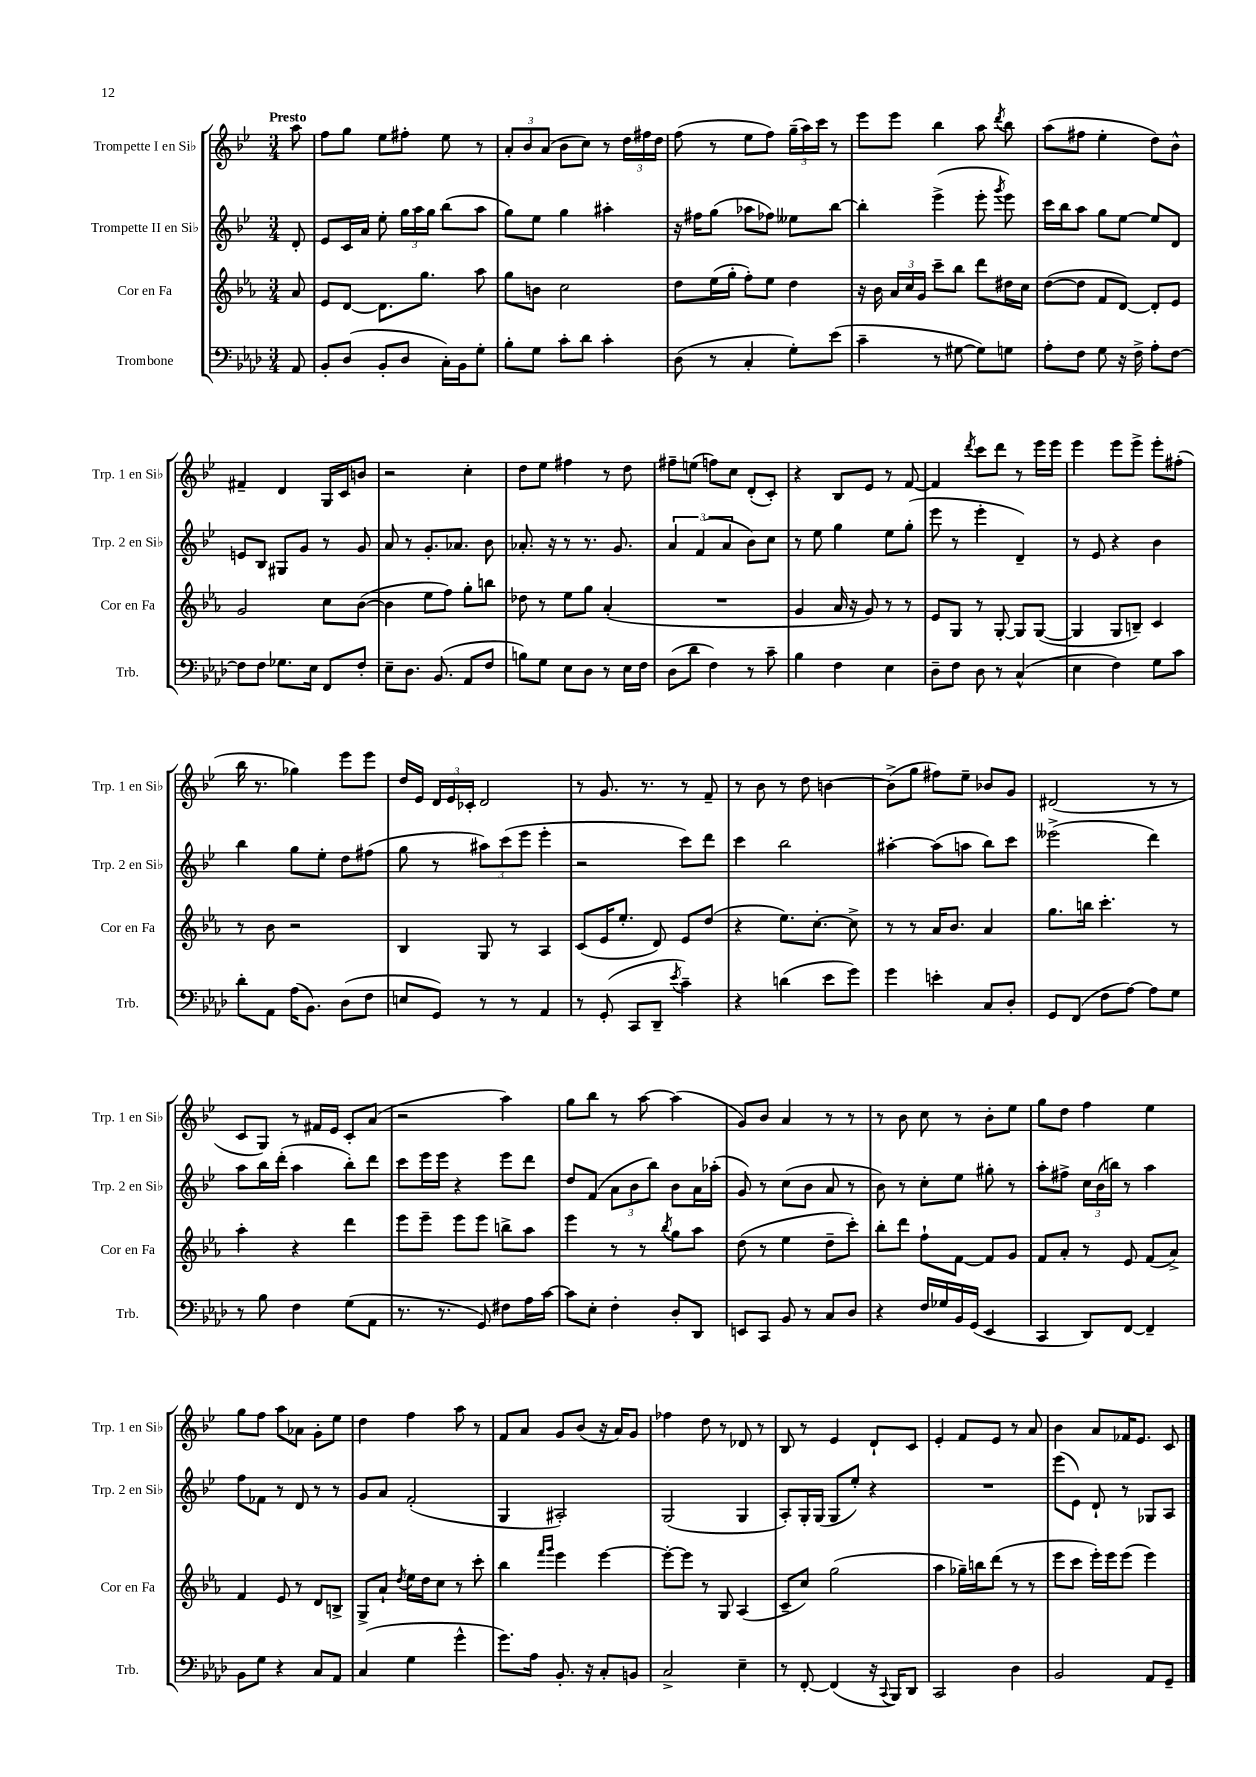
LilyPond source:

<<
\new StaffGroup <<
\new Staff = "s0" \with { instrumentName = "Trompette I en Sib" shortInstrumentName = "Trp. 1 en Sib" } {
    \clef treble \key bes \major \numericTimeSignature \time 3/4 \partial 8 \tempo "Presto"
    \autoBeamOff a''8 |
    f''8[ g''8] ees''8[ fis''8]-. ees''8 r8 |
    \tuplet 3/2 { a'8[-. bes'8 a'8]( } bes'8[ c''8]) r8 \tuplet 3/2 { d''16[ fis''16 d''16] } |
    f''8( r8 ees''8[ f''8]) \tuplet 3/2 { g''16[--( a''16) c'''16] } r8 |
    ees'''8[ ees'''8] bes''4 a''8 \acciaccatura { d'''8 } bes''8 |
    a''8[( fis''8] ees''4-. d''8[) bes'8]-^ |
    fis'4-- d'4 g16[ c'16 b'8] |
    r2 c''4-. |
    d''8[ ees''8] fis''4 r8 d''8 |
    fis''8[-- e''8]( f''8[) c''8] d'8[-.( c'8]-.) |
    r4 bes8[ ees'8] r8 f'8~ |
    f'4 \acciaccatura { d'''8 } c'''8[ d'''8] r8 ees'''16[ ees'''16] |
    ees'''4 ees'''8[ ees'''8]-> ees'''8[-. fis''8]-.( |
    bes''16 r8. ges''4) ees'''8[ ees'''8] |
    d''16[ ees'16] \tuplet 3/2 { d'16[ ees'16 ces'16]-. } d'2 |
    r8 g'8. r8. r8 f'8-- |
    r8 bes'8 r8 d''8 b'4~ |
    b'8[->( g''8] fis''8[) ees''8]-- bes'8[ g'8] |
    dis'2( r8 r8 |
    c'8[ g8]) r8 fis'16[ ees'16] c'8[-. a'8]( |
    r2 a''4) |
    g''8[ bes''8] r8 a''8~ a''4( |
    g'8[) bes'8] a'4 r8 r8 |
    r8 bes'8 c''8 r8 bes'8[-. ees''8] |
    g''8[ d''8] f''4 ees''4 |
    g''8[ f''8] a''8[ aes'8] g'8[-. ees''8] |
    d''4 f''4 a''8 r8 |
    f'8[ a'8] g'8[ bes'8]( r16 a'16[) g'8] |
    fes''4 d''8 r8 des'8 r8 |
    bes8 r8 ees'4 d'8[-! c'8] |
    ees'4-. f'8[ ees'8] r8 a'8 |
    bes'4 a'8[ fes'16 ees'8.] c'8 \bar "|." |
}
\new Staff = "s1" \with { instrumentName = "Trompette II en Sib" shortInstrumentName = "Trp. 2 en Sib" } {
    \clef treble \key bes \major \numericTimeSignature \time 3/4 \partial 8
    \autoBeamOff d'8-. |
    ees'8[ c'16 a'16] ees''8-. \tuplet 3/2 { g''16[ a''16 g''16] } bes''8[( a''8] |
    g''8[) ees''8] g''4 ais''4-. |
    r16 fis''16[ g''8]( aes''8[ fes''8]) eeses''8[ bes''8]~ |
    bes''4-. ees'''4->( ees'''8-. \acciaccatura { g'''8 } ees'''8) |
    c'''16[ bes''16 a''8] g''8[ ees''8]~ ees''8[ d'8] |
    e'8[ bes8] gis8[ g'8] r8 g'8 |
    a'8 r8 g'8.[-. aes'8.] bes'8 |
    aes'8.-. r16 r8 r8. g'8. |
    \tuplet 3/2 { a'4 f'4( a'4 } bes'8[) c''8] |
    r8 ees''8 g''4 ees''8[ g''8]-.( |
    ees'''8 r8 ees'''4-. d'4--) |
    r8 ees'8 r4 bes'4 |
    bes''4 g''8[ ees''8]-. d''8[ fis''8]( |
    g''8 r8 \tuplet 3/2 { ais''8[) c'''8( ees'''8] } ees'''4-. |
    r2 c'''8[) d'''8] |
    c'''4 bes''2 |
    ais''4~-. ais''8[( a''8] bes''8[) c'''8] |
    eeses'''2->( d'''4) |
    a''8[ bes''16 d'''16]-.( a''4 bes''8[-.) d'''8] |
    c'''8[ ees'''16 ees'''16] r4 ees'''8[ d'''8] |
    d''8[ f'8]( \tuplet 3/2 { a'8[ bes'8 bes''8]) } bes'8[ a'16 aes''16]-.( |
    g'8) r8 c''8[( bes'8] a'8 r8 |
    bes'8) r8 c''8[-. ees''8] gis''8-. r8 |
    a''8[-. fis''8]-> \tuplet 3/2 { c''16[ bes'16( b''16]) } r8 a''4 |
    f''8[ fes'8] r8 d'8 r8 r8 |
    g'8[ a'8] f'2-.( |
    g4 ais2-.) |
    g2( g4 |
    a8[-.) g16-. g16]( g8[ ees''8]-.) r4 |
    R2. |
    ees'''8[( ees'8]) d'8-! r8 ges8[ a8] \bar "|." |
}
\new Staff = "s2" \with { instrumentName = "Cor en Fa" shortInstrumentName = "Cor en Fa" } {
    \clef treble \key ees \major \numericTimeSignature \time 3/4 \partial 8
    \autoBeamOff aes'8 |
    ees'8[ d'8]~ d'8.[ g''8.] aes''8 |
    g''8[ b'8] c''2 |
    d''8[ ees''16( g''16]-. f''8[-.) ees''8] d''4 |
    r16 bes'16 \tuplet 3/2 { aes'16[ c''16 g'16] } c'''8[-- bes''8] d'''8[ dis''16 c''16] |
    d''8[~( d''8] f'8[ d'8]~) d'8[-. ees'8] |
    g'2 c''8[ bes'8]~( |
    bes'4 ees''8[ f''8]) g''8[-. b''8] |
    des''8 r8 ees''8[ g''8] aes'4-.( |
    R2. |
    g'4 aes'16 r16 g'8) r8 r8 |
    ees'8[ g8] r8 g8~-. g8[ g8]~( |
    g4 g8[ b8]--) c'4 |
    r8 bes'8 r2 |
    bes4 g8 r8 aes4 |
    c'8[( ees'16 ees''8.]-. d'8) ees'8[ d''8]( |
    r4 ees''8.[) c''8.]~-. c''8-> |
    r8 r8 aes'16[ bes'8.] aes'4 |
    g''8.[ b''16] c'''4.-. r8 |
    aes''4-. r4 d'''4 |
    ees'''8[ ees'''8]-- ees'''8[ ees'''8] b''8[-> aes''8] |
    ees'''4 r8 r8 \acciaccatura { bes''8 } g''8[ aes''8] |
    d''8( r8 ees''4 d''8[-- c'''8]-.) |
    bes''8[-. d'''8] f''8[-! f'8]~ f'8[ g'8] |
    f'8[ aes'8]-. r8 ees'8 f'8[( aes'8]->) |
    f'4 ees'8 r8 d'8[ b8]-> |
    g8[-> aes'8]-! \acciaccatura { d''8 } ees''16[ d''16 c''8] r8 c'''8-. |
    bes''4 \grace { f'''16[ g'''16] } ees'''4 ees'''4~ |
    ees'''8[~-. ees'''8] r8 g8 aes4( |
    c'8[-- c''8]) g''2( |
    aes''4 ges''16[--) b''16 d'''8]( r8 r8 |
    ees'''8[ c'''8] ees'''16[-.) ees'''16 ees'''8]( ees'''4) \bar "|." |
}
\new Staff = "s3" \with { instrumentName = "Trombone" shortInstrumentName = "Trb." } {
    \clef bass \key aes \major \numericTimeSignature \time 3/4 \partial 8
    \autoBeamOff aes,8 |
    bes,8[-. des8]( bes,8[-. des8] c16[-.) bes,16 g8]-. |
    bes8[-. g8] c'8[-. des'8] c'4-. |
    des8( r8 c4-. g8[-.) ees'8]( |
    c'4-- r8 gis8~ gis8[) g8] |
    aes8[-. f8] g8 r16 f16-> aes8[-. f8]~ |
    f8[ f8] ges8.[ ees16] f,8[ f8]-. |
    ees8[-- des8.] bes,8.( aes,8[ f8] |
    b8[) g8] ees8[ des8] r8 ees16[ f16] |
    des8[( des'8] f4) r8 c'8-- |
    bes4 f4 ees4 |
    des8[-- f8] des8 r8 c4-^( |
    ees4 f4) g8[ c'8] |
    des'8[-. aes,8] aes16[( bes,8.]) des8[( f8] |
    e8[ g,8]) r8 r8 aes,4 |
    r8 g,8-.( c,8[ des,8]-- \acciaccatura { ees'8 } c'4--) |
    r4 d'4( ees'8[ g'8]) |
    g'4 e'4-. c8[ des8]-. |
    g,8[ f,8]( f8[ aes8]~) aes8[ g8] |
    r8 bes8 f4 g8[( aes,8] |
    r8. r8. g,8) fis8[ aes16 c'16]~ |
    c'8[ ees8]-. f4-. des8[-. des,8] |
    e,8[ c,8] bes,8 r8 c8[ des8] |
    r4 f16[ ges16 bes,16 g,16]( ees,4 |
    c,4 des,8[) f,8]~ f,4-- |
    bes,8[ g8] r4 c8[ aes,8] |
    c4( g4 g'4-^ |
    g'8.[) aes16] bes,8.-. r16 c8[-. b,8] |
    c2-> ees4-- |
    r8 f,8~-. f,4( r16 \appoggiatura { c,8 } bes,,16[) des,8] |
    c,2 des4 |
    bes,2 aes,8[ g,8]-- \bar "|." |
}
>>
>>
\layout { \context { \Score \remove "Bar_number_engraver" } }
